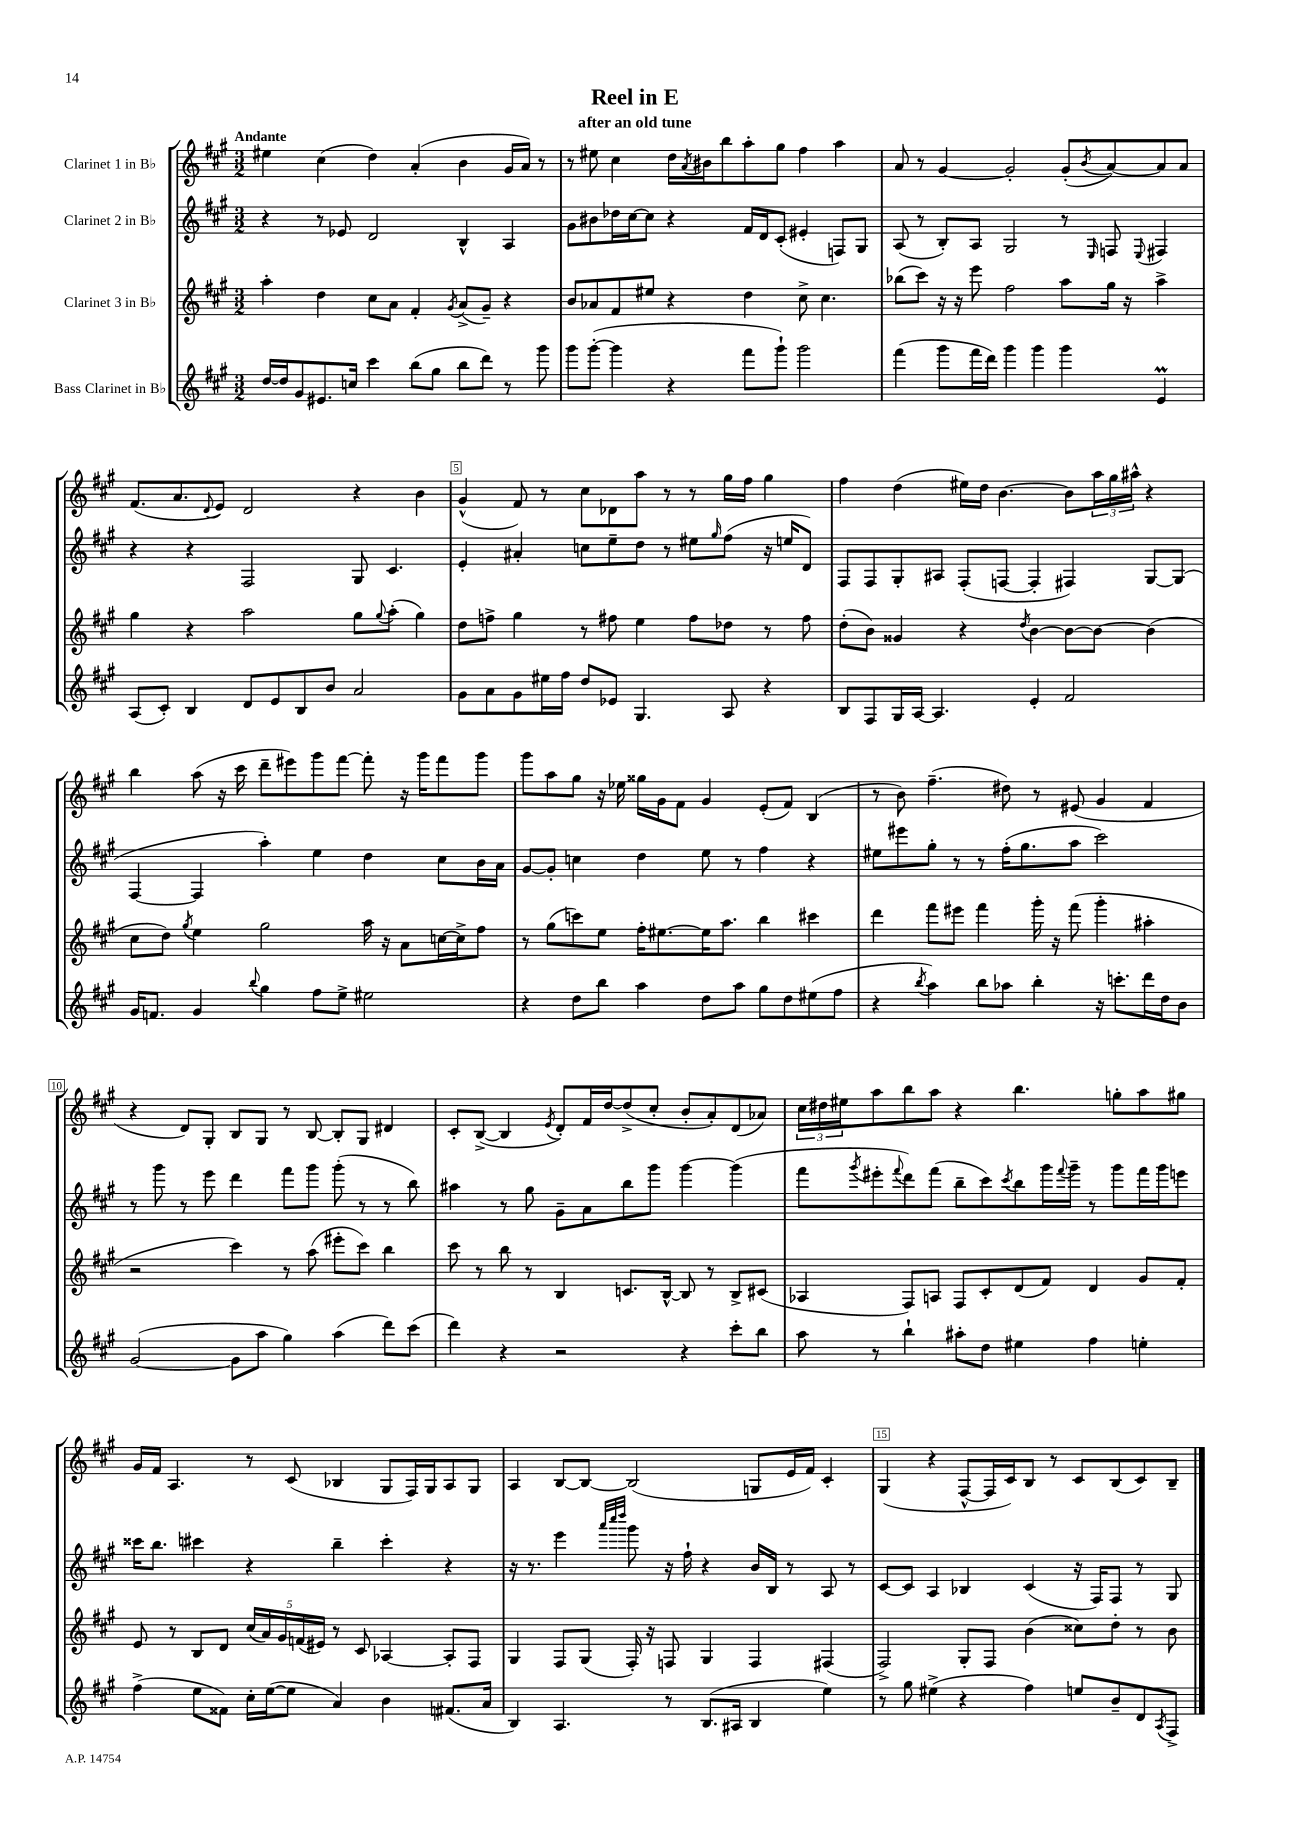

**kern	**kern	**kern	**kern
*part4	*part3	*part2	*part1
*staff4	*staff3	*staff2	*staff1
*I"Bass Clarinet in B♭	*I"Clarinet 3 in B♭	*I"Clarinet 2 in B♭	*I"Clarinet 1 in B♭
*clefG2	*clefG2	*clefG2	*clefG2
*k[f#c#g#]	*k[f#c#g#]	*k[f#c#g#]	*k[f#c#g#]
*M3/2	*M3/2	*M3/2	*M3/2
=1	=1	=1	=1
!	!	!	!LO:TX:a:B:t=Andante
[16dd/LL	4aa'\	4r	4ee#X\
16dd/J]	.	.	.
8g#/	.	.	.
8.e#X/	4dd\	8r	(4cc#\
.	.	8e-X/	.
16ccn/Jk	.	.	.
4ccc#\	8cc#\L	2d/	4dd\)
.	8a\J	.	.
(8bb\L	4f#'/	.	(4a'/
8gg#\J	.	.	.
.	8qg#/	.	.
8bb\L	(8a^/L	4B^^/	4b\
8ddd\J)	8g#~/J)	.	.
8r	4r	4A/	16g#/LL
.	.	.	16a/JJ)
8ggg#\	.	.	8r
=2	=2	=2	=2
8ggg#\L	8b/L	8g#\L	8r
([8ggg#'\J	8a-X/	8b#X\	8ee#X\
4ggg#\]	8f#/	16dd-X\L	4cc#\
.	.	[16cc#\J	.
.	8ee#X/J	8cc#\J]	.
4r	4r	4r	16dd\LL
.	.	.	8qa/
.	.	.	16b#X\J
.	.	.	8bb\
8fff#\L	4dd\	16f#/LL	8aa'\
.	.	16d/J	.
8ggg#`\J)	.	(8c#'/J	8gg#\J
2ggg#\	8cc#^\	4e#X'/	4ff#\
.	4.cc#\	.	.
.	.	8Fn/L)	4aa\
.	.	8G#/J	.
=3	=3	=3	=3
(4fff#\	(8bb-X\L	(8A/	8a/
.	8ccc#\J)	8r	8r
8ggg#\L	16r	8B'/L)	[4g#/
.	16r	.	.
16fff#\L	8eee\	8A/J	.
16ddd\JJ)	.	.	.
4ggg#\	2ff#\	2G#/	2g#'/]
4ggg#\	.	.	.
4ggg#\	8aa\L	8r	(8g#'/L
.	.	16qqE/	8qb/
.	16gg#\Jk	8Fn/	[8a/)
.	16r	.	.
.	.	8qqE/	.
4eM/	4aa^\	4F#X/	8a/]
.	.	.	8a/J
!!LO:LB:g=z
=4	=4	=4	=4
(8A/L	4gg#\	4r	(8.f#/L
8c#'/J)	.	.	.
.	.	.	8.a/
4B/	4r	4r	.
.	.	.	8qqd/
.	.	.	8e/J)
8d/L	2aa\	2F#/	2d/
8e/	.	.	.
8B/	.	.	.
8b/J	.	.	.
2a/	8gg#\L	8G#/	4r
.	8qqgg#/	.	.
.	(8aa'\J	4.c#/	.
.	4gg#\)	.	4b\
=5	=5	=5	=5
8g#\L	8dd\L	4e'/	(4g#^^/
8a\	8ffn^\J	.	.
8g#\	4gg#\	4a#X'/	8f#/)
16ee#X\L	.	.	8r
16ff#\JJ	.	.	.
8dd/L	8r	8ccn\L	8cc#\L
8e-X/J	8ff#X\	8ee~\	8d-X\
4.G#/	4ee\	8dd\J	8aa\J
.	.	8r	8r
.	8ff#\L	8ee#X\L	8r
.	.	16qqgg#/	.
8A/	8dd-X\J	(8ff#\J	16gg#\LL
.	.	.	16ff#\JJ
4r	8r	16r	4gg#\
.	.	16een/KL	.
.	8ff#\	8d/J)	.
=6	=6	=6	=6
8B/L	(8dd'\L	8F#/L	4ff#\
8F#/	8b\J)	8F#/	.
16G#/L	4g##X/	8G#'/	(4dd\
[16A/JJ	.	.	.
4.A/]	.	8A#X/J	.
.	4r	(8F#'/L	16ee#X\LL)
.	.	.	16dd\JJ
.	.	[8Fn/J	[4.b\
.	8qdd/	.	.
4e'/	[4b\	4F'/]	.
2f#/	8b\L_	4F#X/)	8b\L]
.	8b\J_	.	24aa\L
.	.	.	24gg#\
.	.	.	24aa#X^^\JJ
.	(4b\]	[8G#/L	4r
.	.	(8G#/J]	.
!!LO:LB:g=z
=7	=7	=7	=7
16g#/KL	8cc#\L	[4F#/	4bb\
8.fn/J	.	.	.
.	8dd\J)	.	.
.	8qgg#/	.	.
4g#/	4ee\	4F#/]	(8aa\
.	.	.	16r
.	.	.	16ccc#\
8qqbb/	.	.	.
4gg#\	2gg#\	4aa'\)	8ddd~\L
.	.	.	8eee#X\)
8ff#\L	.	4ee\	8ggg#\
8ee^\J	.	.	[8fff#\J
2ee#X\	16aa\	4dd\	8fff#'\]
.	16r	.	.
.	8a\L	.	16r
.	.	.	16ggg#\KL
.	[16ccn\L	8cc#\L	8fff#\
.	16cc^\J]	.	.
.	8ff#\J	16b\L	8ggg#\J
.	.	16a\JJ	.
=8	=8	=8	=8
4r	8r	[8g#/L	8ggg#\L
.	(8gg#\L	8g#'/J]	8aa\
8dd\L	8cccn\)	4ccn\	8gg#\J
8bb\J	8ee\J	.	16r
.	.	.	16ee-X\
4aa\	16ff#'\KL	4dd\	16gg##X\LL
.	[8.ee#X\	.	16g#\J
.	.	.	8f#\J
8dd\L	16ee#\K]	8ee\	4g#/
.	8.aa\J	.	.
8aa\J	.	8r	.
8gg#\L	4bb\	4ff#\	(8e'/L
8dd\	.	.	8f#/J)
(8ee#X\	4ccc#X\	4r	(4B/
8ff#\J	.	.	.
=9	=9	=9	=9
4r	4ddd\	8ee#X\L	8r
.	.	8eee#X\	8b\)
8qbb/	.	.	.
4aa\)	8fff#\L	8gg#'\J	(4.ff#~\
.	8eee#X\J	8r	.
8bb\L	4fff#\	8r	.
8aa-X\J	.	(16ff#'\KL	8dd#X\)
.	.	8.gg#\	.
4bb'\	16ggg#'\	.	8r
.	16r	.	.
.	(8fff#\	8aa\J	(8e#X/
16r	4ggg#'\	2ccc#\)	4g#/
8.cccn'\L	.	.	.
16ddd\L	4aa#X'\	.	4f#/
16dd\J	.	.	.
8b\J	.	.	.
!!LO:LB:g=z
=10	=10	=10	=10
([2g#/	2r	8r	4r
.	.	8ggg#\	.
.	.	8r	8d/L)
.	.	8eee\	8G#'/J
8g#\L]	4ccc#\)	4ddd\	8B/L
8aa\J	.	.	8G#/J
4gg#\)	8r	8fff#\L	8r
.	(8aa\	8ggg#\J	[8B/
(4aa\	8eee#X'\L	(8ggg#'\	8B'/L]
.	8ccc#\J)	8r	8G#/J
8ddd\L)	4bb\	8r	4d#X/
(8ccc#\J	.	8bb\)	.
=11	=11	=11	=11
4ddd\)	8ccc#\	4aa#X\	8c#'/L
.	8r	.	([8B^/J
4r	8bb\	8r	4B/]
.	8r	8gg#\	.
.	.	.	8qe/
2r	4B/	8g#~\L	8d'/L)
.	.	8a\	16f#/L
.	.	.	[16dd/J
.	8.cn/L	8bb\	(8dd^/]
.	.	8ggg#\J	8cc#'/J
.	[16B^^/Jk	.	.
4r	8B/]	[4ggg#\	8b'/L
.	8r	.	8a'/)
8ccc#'\L	8B^/L	(4ggg#\]	(8d/
8bb\J	(8c#X/J	.	8a-X/J)
=12	=12	=12	=12
8aa\	4A-X/	8fff#\L	24cc#\LL
.	.	.	24dd#X\
.	.	.	24ee#X\J
.	.	8qggg#/	.
8r	.	8eee#X'\	8aa\
.	.	8qqfff#/	.
4bb`\	8F#/L)	8ddd\)	8bb\
.	8An/J	(8fff#\J	8aa\J
8aa#X'\L	8F#/L	8bb~\L	4r
8dd\J	8c#'/	8ccc#\)	.
.	.	8qccc#/	.
4ee#X\	(8d/	8bb\	4.bb\
.	8f#/J)	16ggg#\L	.
.	.	8qqfff#/	.
.	.	16ggg#~\JJ	.
4ff#\	4d/	8r	.
.	.	8ggg#\L	8ggn'\L
4een'\	8g#/L	16fff#\L	8aa\
.	.	16ggg#\J	.
.	8f#'/J	8eeen\J	8gg#X\J
!!LO:LB:g=z
=13	=13	=13	=13
(4ff#^\	8e/	16ccc##X\KL	16g#/LL
.	.	8.bb\J	16f#/JJ
.	8r	.	4.A/
8ee\L	8B/L	4ccc#X\	.
8f##X\J)	8d/J	.	.
16cc#'\LL	(20cc#/LL	4r	8r
.	20a/)	.	.
([16ee\J	.	.	.
.	20g#/	.	.
8ee\J]	.	.	(8c#/
.	(20fn/	.	.
.	20e#X/JJ)	.	.
4a/)	8r	4bb~\	4B-X/
.	8c#/	.	.
4b\	[4A-X/	4ccc#'\	8G#/L
.	.	.	16F#/L)
.	.	.	16G#/J
(8.f#X/L	8A-'/L]	4r	8A/
.	8F#/J	.	8G#/J
16a/Jk	.	.	.
=14	=14	=14	=14
4B/)	4G#/	16r	4A/
.	.	8.r	.
4.A/	8F#/L	4eee\	[8B/L
.	(8G#/J	.	8B/J_
.	.	32qqaaa/LLL	.
.	.	32qqcccc#/	.
.	.	32qqdddd/JJJ	.
.	16F#'/)	8ggg#\	(2B/]
.	16r	.	.
8r	8Fn/	16r	.
.	.	16ff#`\	.
(8.B/L	4G#/	4r	.
16A#X/Jk	.	.	.
4B/	4F/	16b/LL	8Gn/L
.	.	16B/JJ	.
.	.	8r	16e/L
.	.	.	16f#/JJ)
4ee\)	(4F#X/	8A/	4c#'/
.	.	8r	.
=15	=15	=15	=15
8r	2F#^/)	[8c#/L	(4G#/
8gg#\	.	8c#/J]	.
(4ee#X^\	.	4A/	4r
4r	8G#'/L	4B-X/	[8F#^^/L
.	8F#/J	.	16F#/L]
.	.	.	16c#/J)
4ff#\)	(4b\	(4c#/	8B/J
.	.	.	8r
8een/L	8cc##X\L)	16r	8c#/L
.	.	16F#/KL)	.
8b~/	8dd'\J	8F#/J	(8B/
8d/	8r	8r	8c#/)
8qA/	.	.	.
8F#^/J	8b\	8G#/	8B~/J
==	==	==	==
*-	*-	*-	*-
